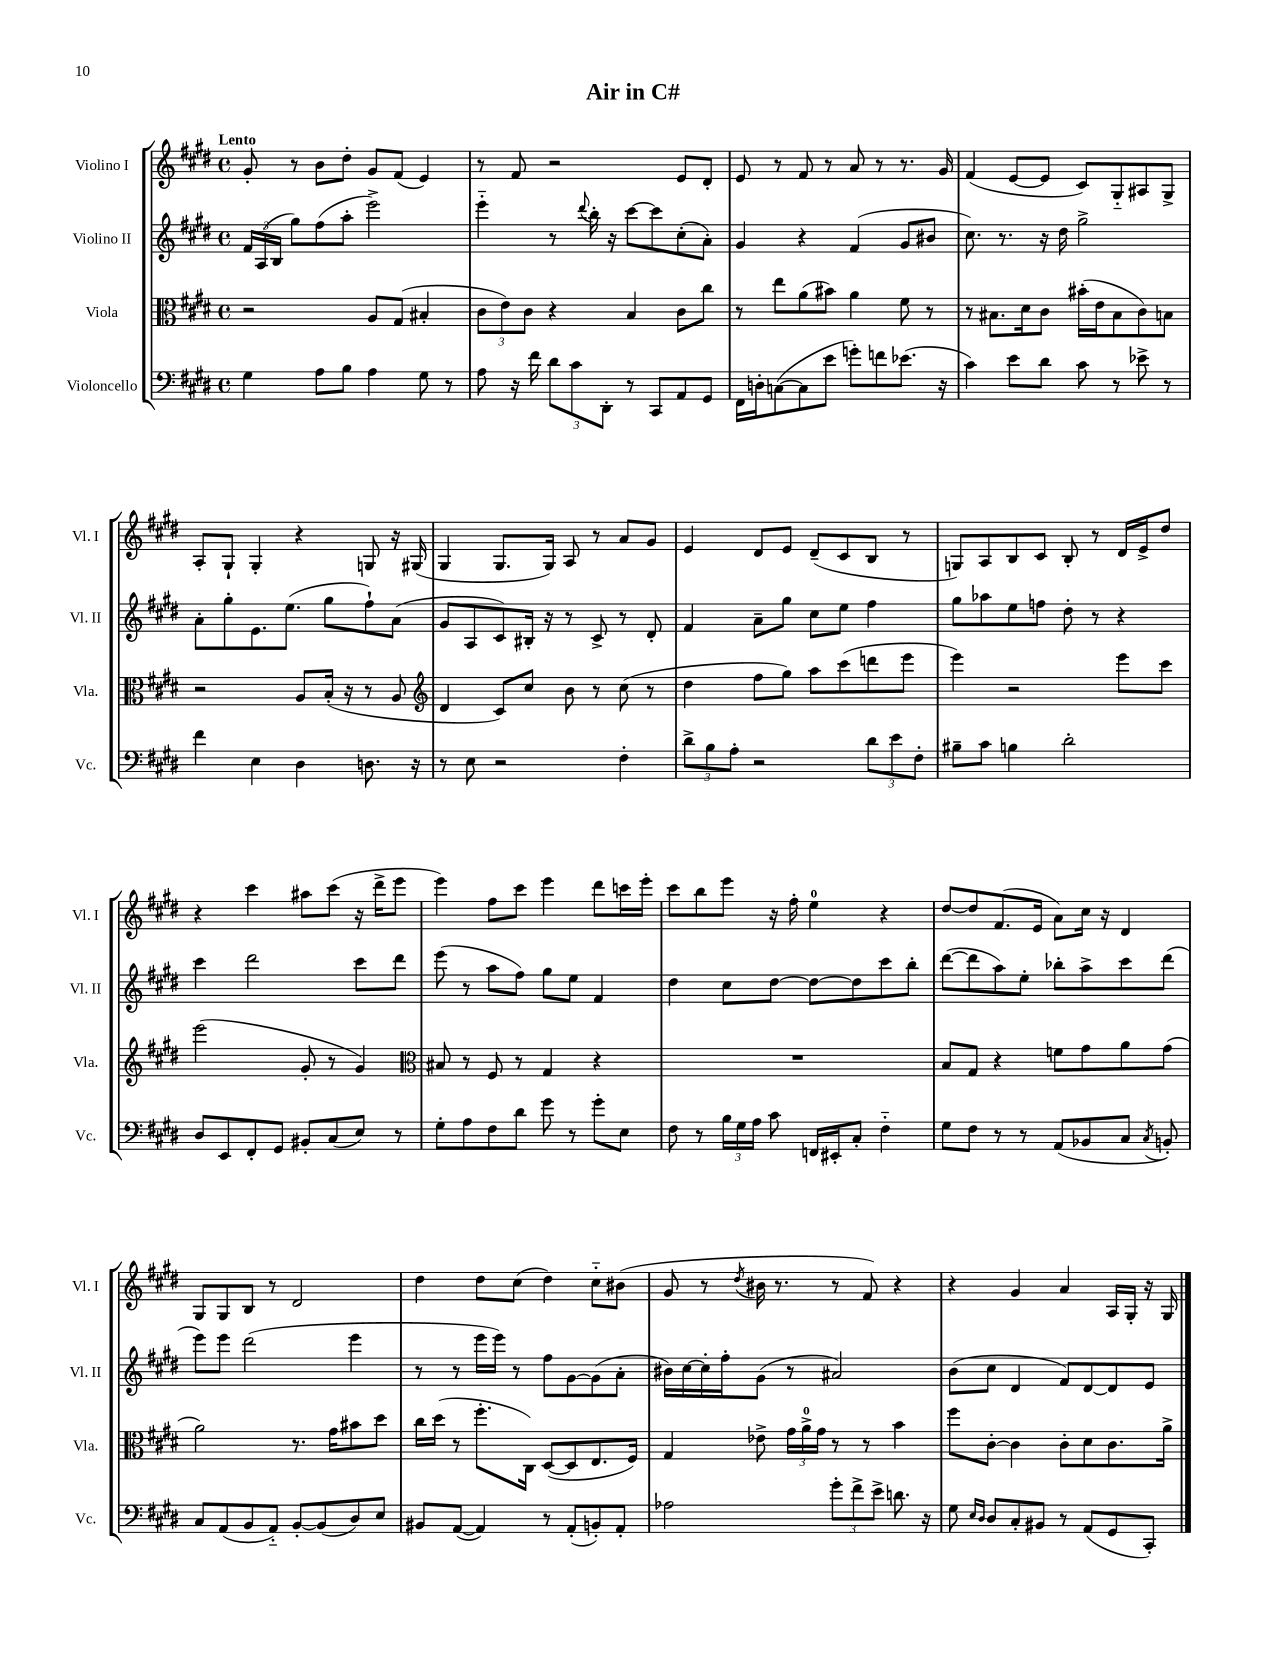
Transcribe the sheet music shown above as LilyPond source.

\header { title = "Air in C#" }
<<
\new StaffGroup <<
\new Staff = "s0" \with { instrumentName = "Violino I" shortInstrumentName = "Vl. I" } {
    \clef treble \key e \major \defaultTimeSignature \time 4/4 \tempo "Lento"
    \autoBeamOff gis'8-. r8 b'8[ dis''8]-. gis'8[ fis'8]( e'4) |
    r8 fis'8 r2 e'8[ dis'8]-. |
    e'8 r8 fis'8 r8 a'8 r8 r8. gis'16 |
    fis'4( e'8[~ e'8] cis'8[) gis8-_ ais8 gis8]-> |
    a8[-. gis8]-! gis4-. r4 g8 r16 gis16( |
    gis4 gis8.[ gis16]) a8 r8 a'8[ gis'8] |
    e'4 dis'8[ e'8] dis'8[--( cis'8 b8] r8 |
    g8[) a8 b8 cis'8] b8-. r8 dis'16[ e'16-> dis''8] |
    r4 cis'''4 ais''8[ cis'''8]( r16 dis'''16[-> e'''8] |
    e'''4) fis''8[ cis'''8] e'''4 dis'''8[ c'''16 e'''16]-. |
    cis'''8[ b''8 e'''8] r16 fis''16-. e''4-0 r4 |
    dis''8[~ dis''8 fis'8.( e'16] a'8[) cis''16] r16 dis'4 |
    gis8[ gis8 b8] r8 dis'2 |
    dis''4 dis''8[ cis''8]( dis''4) cis''8[-_ bis'8]( |
    gis'8 r8 \acciaccatura { dis''8 } bis'16 r8. r8 fis'8) r4 |
    r4 gis'4 a'4 a16[ gis16]-. r16 gis16 \bar "|." |
}
\new Staff = "s1" \with { instrumentName = "Violino II" shortInstrumentName = "Vl. II" } {
    \clef treble \key e \major \defaultTimeSignature \time 4/4
    \autoBeamOff \tuplet 3/2 { fis'16[ a16( b16] } gis''8[) fis''8( a''8]-. e'''2->) |
    e'''4-_ r8 \appoggiatura { dis'''8 } b''16-. r16 cis'''8[~ cis'''8 cis''8-.( a'8]-.) |
    gis'4 r4 fis'4( gis'8[ bis'8] |
    cis''8.) r8. r16 dis''16 gis''2-> |
    a'8[-. gis''8-. e'8. e''8.]( gis''8[ fis''8-!) a'8]( |
    gis'8[ a8 cis'8) bis16]-. r16 r8 cis'8-> r8 dis'8-. |
    fis'4 a'8[-- gis''8] cis''8[ e''8] fis''4 |
    gis''8[ aes''8 e''8 f''8] dis''8-. r8 r4 |
    cis'''4 dis'''2 cis'''8[ dis'''8] |
    e'''8( r8 a''8[ fis''8]) gis''8[ e''8] fis'4 |
    dis''4 cis''8[ dis''8]~ dis''8[~ dis''8 cis'''8 b''8]-. |
    dis'''8[~( dis'''8 a''8) e''8]-. bes''8[-. a''8-> cis'''8 dis'''8]( |
    e'''8[) e'''8] dis'''2( e'''4 |
    r8 r8 e'''16[ e'''16]) r8 fis''8[ gis'8~ gis'8( a'8]-. |
    bis'16[) cis''16~ cis''16-. fis''16-. gis'8]( r8 ais'2) |
    b'8[( cis''8] dis'4 fis'8[) dis'8~ dis'8 e'8] \bar "|." |
}
\new Staff = "s2" \with { instrumentName = "Viola" shortInstrumentName = "Vla." } {
    \clef alto \key e \major \defaultTimeSignature \time 4/4
    \autoBeamOff r2 a8[ gis8]( bis4-. |
    \tuplet 3/2 { cis'8[ e'8) cis'8] } r4 b4 cis'8[ cis''8] |
    r8 e''8[ a'8( bis'8]) a'4 fis'8 r8 |
    r8 bis8.[ dis'16 cis'8] bis'16[-.( e'16 bis8 cis'8) b8] |
    r2 a8[ b16]-.( r16 r8 a8 |
    \clef treble dis'4 cis'8[) cis''8] b'8 r8 cis''8( r8 |
    dis''4 fis''8[ gis''8]) a''8[ cis'''8( d'''8 e'''8] |
    e'''4) r2 e'''8[ cis'''8] |
    e'''2( gis'8-. r8 gis'4) |
    \clef alto bis8 r8 fis8 r8 gis4 r4 |
    R1 |
    b8[ gis8] r4 f'8[ gis'8 a'8 gis'8]( |
    a'2) r8. gis'16[ bis'8 dis''8] |
    cis''16[ dis''16]( r8 fis''8.[-. cis16]) dis8[~( dis8 e8. fis16]) |
    gis4 ees'8-> \tuplet 3/2 { gis'16[ a'16-0-> gis'16] } r8 r8 b'4 |
    fis''8[ cis'8]~-. cis'4 cis'8[-. dis'8 cis'8. a'16]-> \bar "|." |
}
\new Staff = "s3" \with { instrumentName = "Violoncello" shortInstrumentName = "Vc." } {
    \clef bass \key e \major \defaultTimeSignature \time 4/4
    \autoBeamOff gis4 a8[ b8] a4 gis8 r8 |
    a8 r16 fis'16 \tuplet 3/2 { dis'8[ cis'8 dis,8]-. } r8 cis,8[ a,8 gis,8] |
    fis,16[ d16-. c8~( c8 e'8] g'8[-.) f'8 ees'8.]( r16 |
    cis'4) e'8[ dis'8] cis'8 r8 ees'8-> r8 |
    fis'4 e4 dis4 d8. r16 |
    r8 e8 r2 fis4-. |
    \tuplet 3/2 { dis'8[-> b8 a8]-. } r2 \tuplet 3/2 { dis'8[ e'8 fis8]-. } |
    bis8[-- cis'8] b4 dis'2-. |
    dis8[ e,8 fis,8-. gis,8] bis,8[-. cis8( e8]) r8 |
    gis8[-. a8 fis8 dis'8] gis'8 r8 gis'8[-. e8] |
    fis8 r8 \tuplet 3/2 { b16[ gis16 a16] } cis'8 f,16[ eis,16-. cis8]-. fis4-_ |
    gis8[ fis8] r8 r8 a,8[( bes,8 cis8] \acciaccatura { cis8 } b,8-.) |
    cis8[ a,8( b,8 a,8]-_) b,8[~-. b,8( dis8) e8] |
    bis,8[ a,8]~( a,4) r8 a,8[-.( b,8-.) a,8]-. |
    aes2 \tuplet 3/2 { gis'8[-. fis'8-> e'8]-> } d'8. r16 |
    gis8 \grace { e16[ dis16] } dis8[ cis8-. bis,8] r8 a,8[( gis,8 cis,8]-.) \bar "|." |
}
>>
>>
\layout { \context { \Score \remove "Bar_number_engraver" } }
